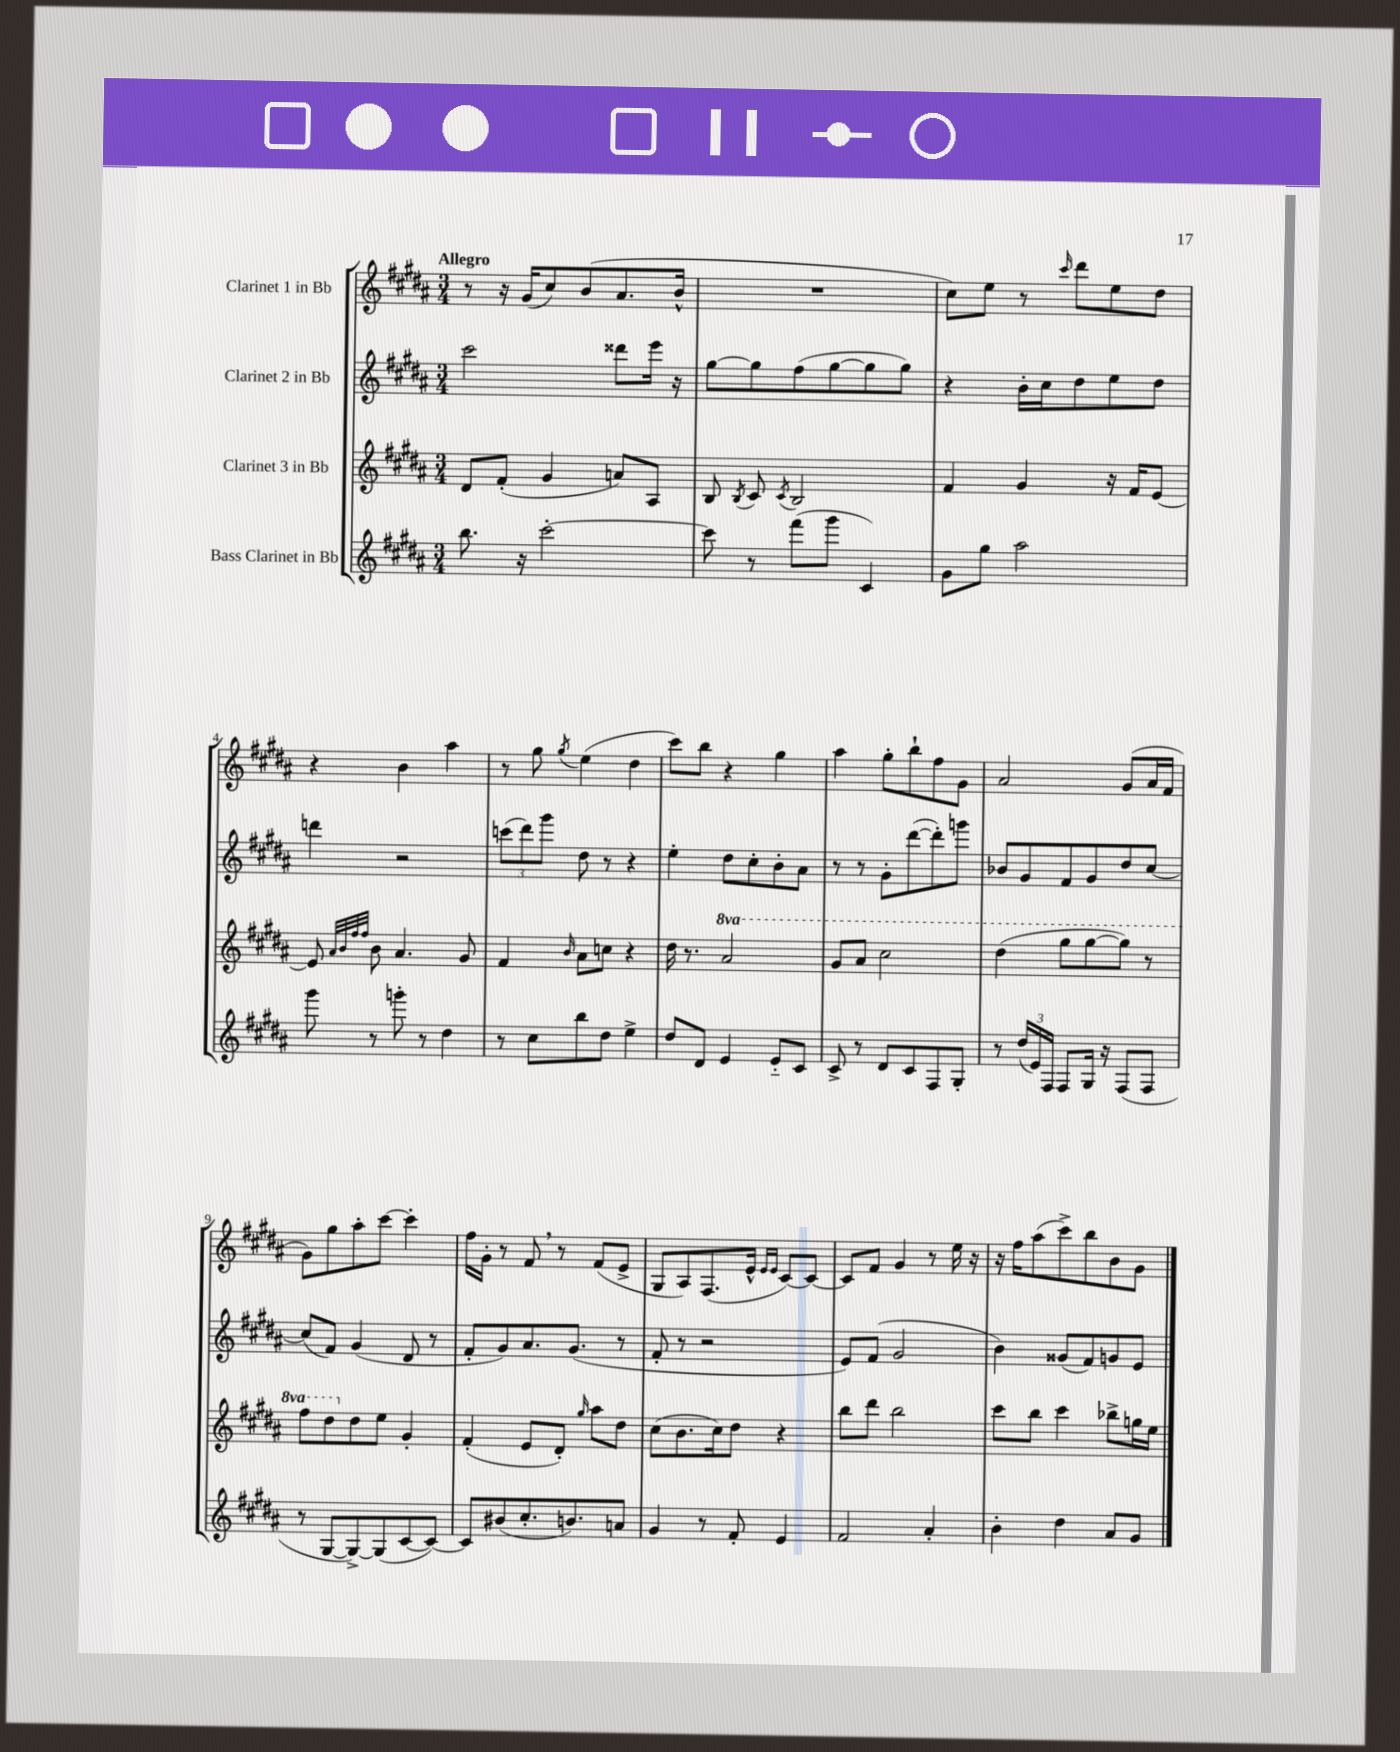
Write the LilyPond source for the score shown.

<<
\new StaffGroup <<
\new Staff = "s0" \with { instrumentName = "Clarinet 1 in Bb" } {
    \clef treble \key b \major \numericTimeSignature \time 3/4 \tempo "Allegro"
    \autoBeamOff r8 r16 gis'16[( cis''8) b'8( ais'8. b'16]-^ |
    R2. |
    cis''8[) e''8] r8 \grace { cis'''16 } dis'''8[ e''8 dis''8] |
    r4 b'4 ais''4 |
    r8 gis''8 \acciaccatura { gis''8 } e''4( dis''4 |
    cis'''8[) b''8] r4 gis''4 |
    ais''4 gis''8[-. b''8-! fis''8 gis'8] |
    ais'2 gis'8[( ais'16 fis'16] |
    gis'8[) gis''8 ais''8-. cis'''8]~ cis'''4-. |
    fis''16[ gis'16]-. r8 fis'8 \breathe r8 fis'8[( e'8]-> |
    gis8[ ais8) fis8.( e'16]-^ \grace { e'16[ e'16] } cis'8[~) cis'8]~ |
    cis'8[ fis'8] gis'4 r8 e''16 r16 |
    r16 fis''16[ ais''8( cis'''8->) b''8 b'8 gis'8] \bar "|." |
}
\new Staff = "s1" \with { instrumentName = "Clarinet 2 in Bb" } {
    \clef treble \key b \major \numericTimeSignature \time 3/4
    \autoBeamOff cis'''2 disis'''8[ e'''16] r16 |
    gis''8[~ gis''8 fis''8( gis''8~ gis''8 gis''8]) |
    r4 b'16[-. cis''16 dis''8 e''8 dis''8] |
    d'''4 r2 |
    \tuplet 3/2 { c'''8[( dis'''8) gis'''8] } dis''8 r8 r4 |
    e''4-. dis''8[ cis''8-. b'8-. ais'8] |
    r8 r8 gis'8[-. dis'''8~( dis'''8-.) g'''8] |
    bes'8[ gis'8 fis'8 gis'8 dis''8 cis''8]~ |
    cis''8[( fis'8]) gis'4( dis'8 r8 |
    fis'8[-. gis'8) ais'8. gis'8.]( r8 |
    fis'8-. r8 r2 |
    e'8[) fis'8]( gis'2 |
    b'4) gisis'8[( fis'8) g'8 e'8] \bar "|." |
}
\new Staff = "s2" \with { instrumentName = "Clarinet 3 in Bb" } {
    \clef treble \key b \major \numericTimeSignature \time 3/4 \set Staff.ottavationMarkups = #ottavation-simple-ordinals
    \autoBeamOff dis'8[ fis'8]-.( gis'4 a'8[) ais8] |
    b8 \acciaccatura { b8 } cis'8 \acciaccatura { cis'8 } b2 |
    fis'4 gis'4 r16 fis'16[ e'8]~ |
    e'8 \grace { ais'32[ b'32 fis''32 fis''32] } b'8 ais'4. gis'8 |
    fis'4 \grace { b'16 } ais'8[ c''8] r4 |
    dis''16 r8. \ottava #1 ais''2 |
    gis''8[ ais''8] cis'''2 |
    dis'''4( gis'''8[ gis'''8~ gis'''8]) r8 |
    fis'''8[ dis'''8 \ottava #0 dis''8 e''8] gis'4-. |
    fis'4-.( e'8[ dis'8]-.) \grace { gis''16 } ais''8[ dis''8] |
    cis''8[( b'8. cis''16) dis''8] r4 |
    b''8[ dis'''8] b''2 |
    cis'''8[ b''8] cis'''4 bes''8[-> g''16 e''16] \bar "|." |
}
\new Staff = "s3" \with { instrumentName = "Bass Clarinet in Bb" } {
    \clef treble \key b \major \numericTimeSignature \time 3/4
    \autoBeamOff b''8. r16 cis'''2~-. |
    cis'''8 r8 fis'''8[( gis'''8] cis'4) |
    gis'8[ gis''8] ais''2 |
    gis'''8 r8 g'''8-. r8 dis''4 |
    r8 cis''8[ b''8 dis''8] e''4-> |
    dis''8[ dis'8] e'4 e'8[-_ cis'8] |
    cis'8-> r8 dis'8[ cis'8 fis8 gis8]-. |
    r8 \tuplet 3/2 { dis''16[( e'16) fis16] } fis8[ gis16] r16 fis8[( fis8] |
    r8 gis8[~ gis8~->) gis8( cis'8~ cis'8]~) |
    cis'8[ bis'8( cis''8.-. b'8.) a'8] |
    gis'4 r8 fis'8-. e'4 |
    fis'2 ais'4-. |
    b'4-. dis''4 ais'8[ gis'8] \bar "|." |
}
>>
>>
